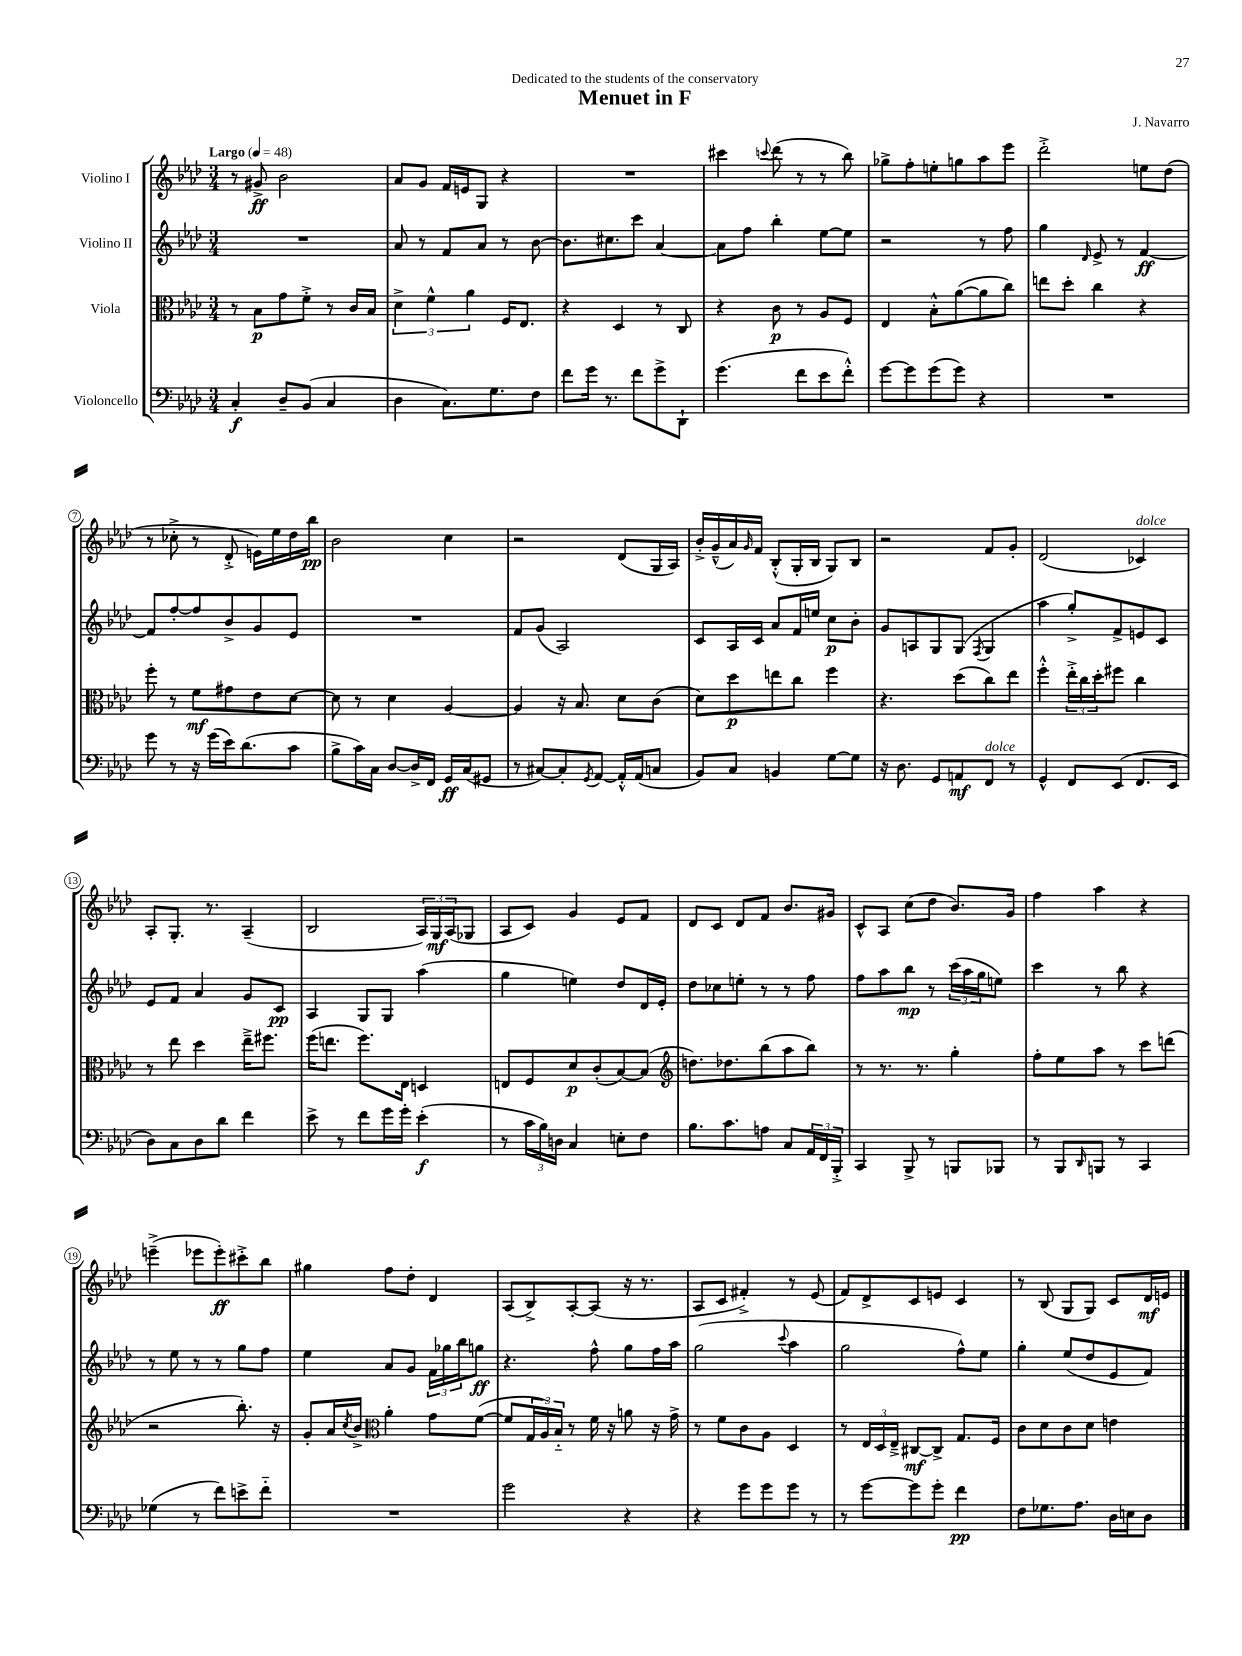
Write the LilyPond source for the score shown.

\header { title = "Menuet in F" composer = "J. Navarro" dedication = "Dedicated to the students of the conservatory" }
<<
\new StaffGroup <<
\new Staff = "s0" \with { instrumentName = "Violino I" } {
    \clef treble \key aes \major \numericTimeSignature \time 3/4 \tempo "Largo" 4 = 48
    r8 gis'8->\ff bes'2 |
    aes'8 g'8 f'16 e'16 g8 r4 |
    R2. |
    cis'''4 \appoggiatura { c'''8 } des'''8( r8 r8 bes''8) |
    ges''8-> f''8-. e''8-. g''8 aes''8 ees'''8 |
    des'''2-.-> e''8 des''8( |
    r8 ces''8-.-> r8 des'8-.-> e'16) ees''16 des''16 bes''16\pp |
    bes'2 c''4 |
    r2 des'8( g16 aes16) |
    bes'16-.-> g'16---^( aes'16) \grace { g'16 } f'16 bes8-.-^( g16-. bes16 g8) bes8 |
    r2 f'8 g'8-. |
    des'2( ces'4^\markup { \italic "dolce" }) |
    aes8-. g8.-. r8. aes4--( |
    bes2 \tuplet 3/2 { aes16) g16\mf aes16( } ges8 |
    aes8 c'8) g'4 ees'8 f'8 |
    des'8 c'8 des'8 f'8 bes'8. gis'16 |
    c'8-^ aes8 c''8( des''8 bes'8.) g'16 |
    f''4 aes''4 r4 |
    e'''4--->( ees'''8 ees'''8-.\ff) cis'''8-.-> bes''8 |
    gis''4 f''8 des''8-. des'4 |
    aes8( bes8->) aes8~-. aes8( r16 r8. |
    aes8 c'8 fis'4-.->) r8 ees'8( |
    f'8) des'8-> c'8 e'8 c'4 |
    r8 bes8( g8 g8) c'8 des'16\mf e'16 \bar "|." |
}
\new Staff = "s1" \with { instrumentName = "Violino II" } {
    \clef treble \key aes \major \numericTimeSignature \time 3/4
    R2. |
    aes'8 r8 f'8 aes'8 r8 bes'8~ |
    bes'8. cis''8. c'''8 aes'4~ |
    aes'8 f''8 bes''4-. ees''8~ ees''8 |
    r2 r8 f''8 |
    g''4 \grace { des'16 } ees'8-> r8 f'4~\ff |
    f'8 f''8~-. f''8 bes'8-> g'8 ees'8 |
    R2. |
    f'8 g'8( aes2) |
    c'8 aes16 c'16 aes'8 f'16 e''16 c''8\p bes'8-. |
    g'8 a8 g8 g8( \acciaccatura { f8 } g4 |
    aes''4 g''8-.->) f'8-> e'8 c'8 |
    ees'8 f'8 aes'4 g'8 c'8\pp |
    aes4 g8 g8 aes''4( |
    g''4 e''4) des''8 des'16 ees'16-. |
    des''8 ces''8 e''8-. r8 r8 f''8 |
    f''8 aes''8 bes''8\mp r8 \tuplet 3/2 { c'''16( aes''16 g''16 } e''8) |
    c'''4 r8 bes''8 r4 |
    r8 ees''8 r8 r8 g''8 f''8 |
    ees''4 aes'8 g'8 \tuplet 3/2 { f'16 ges''16 bes''16 } g''8\ff |
    r4. f''8-^ g''8 f''16 aes''16 |
    g''2( \appoggiatura { c'''8 } aes''4 |
    g''2 f''8-^) ees''8 |
    g''4-. ees''8( des''8 ees'8 f'8) \bar "|." |
}
\new Staff = "s2" \with { instrumentName = "Viola" } {
    \clef alto \key aes \major \numericTimeSignature \time 3/4
    r8 bes8\p g'8 f'8-.-> r8 c'16 bes16 |
    \tuplet 3/2 { des'4-> f'4-^ aes'4 } f16 ees8. |
    r4 des4 r8 c8 |
    r4 c'8\p r8 aes8 f8 |
    ees4 bes8-.-^ aes'8~( aes'8 c''8) |
    e''8 des''8-. c''4 r4 |
    f''8-. r8 f'8\mf gis'8 ees'8 des'8~ |
    des'8 r8 des'4 aes4~ |
    aes4 r16 bes8. des'8 c'8( |
    des'8) des''8\p e''8 c''8 f''4 |
    r4. des''8( c''8) ees''8 |
    f''4-.-^ \tuplet 3/2 { ees''16-.-> c''16 des''16-. } fis''8 c''4 |
    r8 ees''8 des''4 ees''16---> fis''8. |
    f''16( e''8. f''8.) ees16 d4 |
    e8 f8 des'8\p c'8-.( bes8~) bes8( |
    \clef treble d''8.) des''8. bes''8( aes''8 bes''8) |
    r8 r8. r8. g''4-. |
    f''8-. ees''8 aes''8 r8 c'''8 d'''8( |
    r2 bes''8.-.) r16 |
    g'8-. aes'16 \acciaccatura { c''8 } bes'16-> \clef alto aes'4-. g'8 f'8~( |
    f'8 \tuplet 3/2 { g16 aes16) bes16-_ } r8 f'16 r16 a'8 r16 g'16-> |
    r8 f'8 c'8 aes8 des4 |
    r8 \tuplet 3/2 { ees16 des16 ees16---> } cis8~\mf cis8-> g8. f16 |
    c'8 des'8 c'8 des'8 e'4 \bar "|." |
}
\new Staff = "s3" \with { instrumentName = "Violoncello" } {
    \clef bass \key aes \major \numericTimeSignature \time 3/4
    c4-.\f des8-- bes,8( c4 |
    des4 c8.) g8. f8 |
    f'8 g'16 r8. f'8 g'8-> des,8-! |
    g'4.( f'8 ees'8 f'8-.-^) |
    g'8~ g'8 g'8( g'8) r4 |
    R2. |
    g'8 r8 r16 g'16( ees'16) des'8.( c'8 |
    bes8-> c'16) c16 des8~ des16-> f,16 g,16\ff c16( gis,8 |
    r8 cis8~) cis8-. \acciaccatura { g,8 } aes,8~ aes,16-.-^ aes,16( c8 |
    bes,8) c8 b,4 g8~ g8 |
    r16 des8. g,8 a,8\mf f,8^\markup { \italic "dolce" } r8 |
    g,4-^ f,8 ees,8( f,8. ees,16 |
    des8) c8 des8 des'8 f'4 |
    ees'8-> r8 f'8 g'16 g'16-. ees'4-.\f( |
    r8 \tuplet 3/2 { c'16 bes16) d16 } c4 e8-. f8 |
    bes8. c'8. a8 c8 \tuplet 3/2 { aes,16 f,16 bes,,16-.-> } |
    c,4 bes,,8-> r8 b,,8 bes,,8 |
    r8 bes,,8 \grace { des,16 } b,,8 r8 c,4 |
    ges4( r8 f'8) e'8-> f'8-_ |
    R2. |
    g'2 r4 |
    r4 g'8 g'8 g'8 r8 |
    r8 g'8~ g'8 g'8-. f'4\pp |
    f8 ges8. aes8. des16 e16 des8 \bar "|." |
}
>>
>>
\layout { \context { \Score \override BarNumber.stencil = #(make-stencil-circler 0.1 0.3 ly:text-interface::print) } }
